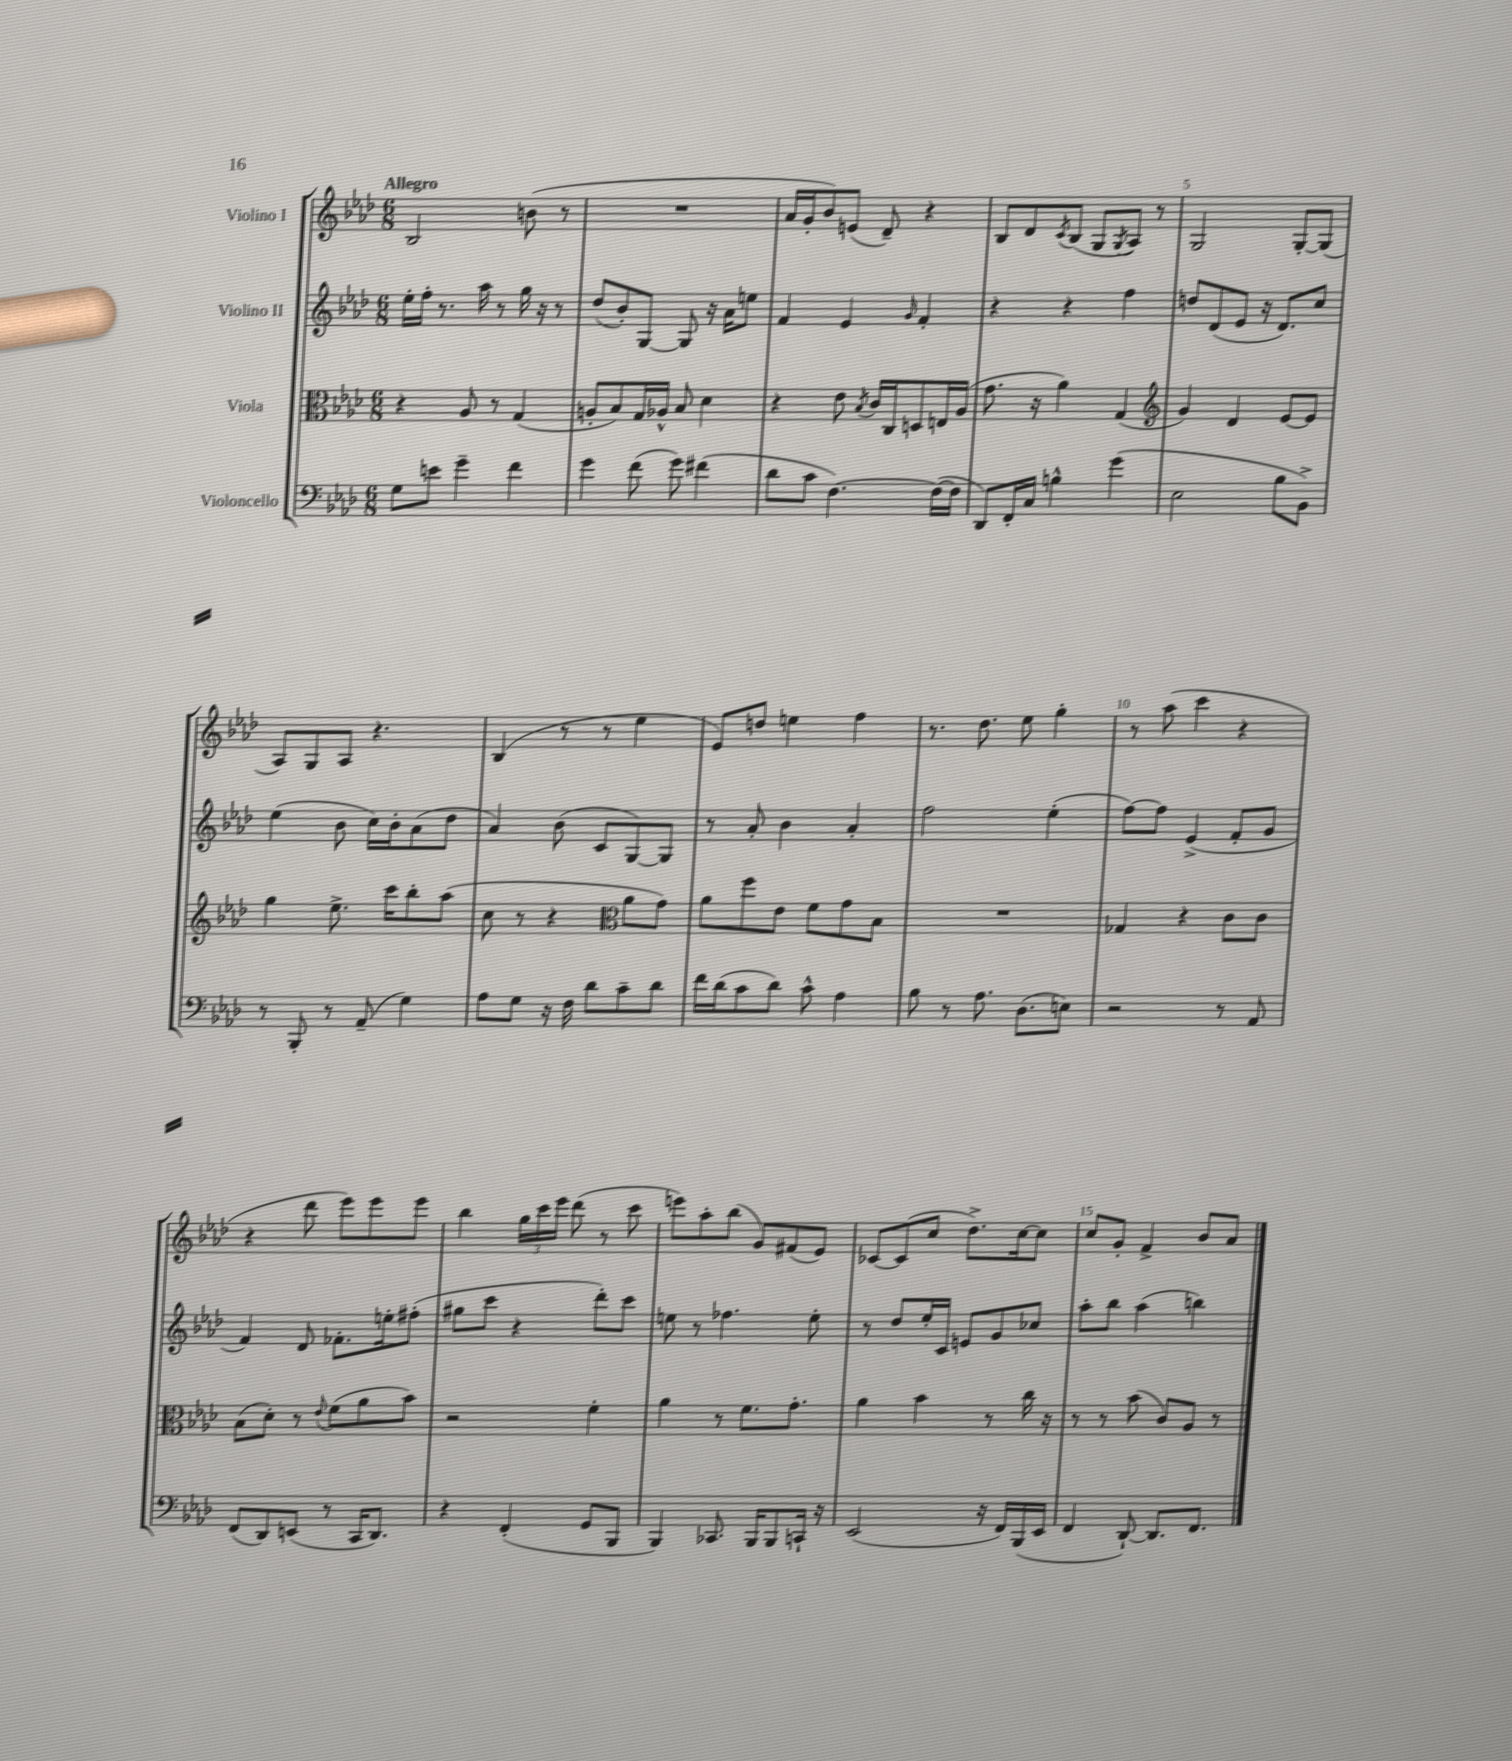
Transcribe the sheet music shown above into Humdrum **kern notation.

**kern	**kern	**kern	**kern
*part4	*part3	*part2	*part1
*staff4	*staff3	*staff2	*staff1
*I"Violoncello	*I"Viola	*I"Violino II	*I"Violino I
*clefF4	*clefC3	*clefG2	*clefG2
*k[b-e-a-d-]	*k[b-e-a-d-]	*k[b-e-a-d-]	*k[b-e-a-d-]
*M6/8	*M6/8	*M6/8	*M6/8
=1	=1	=1	=1
!	!	!	!LO:TX:a:B:t=Allegro
8G\L	4r	16ee-'\LL	2B-/
.	.	16ff'\JJ	.
8en\J	.	8.r	.
4g~\	8A-/	.	.
.	.	16aa-\	.
.	8r	8r	.
4f\	(4G/	16gg\	(8bn\
.	.	16r	.
.	.	8r	8r
=2	=2	=2	=2
4g\	8An'/L	(8dd-/L	2.r
.	8B-/)	8b-'/)	.
(8f\	16G/L	[8G/J	.
.	16A-X^^/JJ	.	.
8g\)	8B-/	8G/]	.
(4f#X\	4d-\	16r	.
.	.	16a-\KL	.
.	.	8een\J	.
=3	=3	=3	=3
8d-\L	4r	4f/	16a-/LL
.	.	.	16g'/J
8c\J	.	.	8b-/)
[4.F\)	8e-\	4e-/	(8en/J
.	8qB-/	.	.
.	16c/LL	.	8d-~/)
.	16C/J	.	.
.	.	16qqg/	.
.	8Dn/	4f'/	4r
(16F\LL_	16En/L	.	.
16F\JJ]	(16A-/JJ	.	.
=4	=4	=4	=4
8DD-/L)	8.g\	4r	8B-/L
16FF'/L	.	.	8d-/
16C/JJ	16r	.	.
.	.	.	8qc/
4Bn^^\	4a-\)	4r	(8B-/J
.	.	.	8G/L
.	.	.	8qG/
(4g\	(4G/	4ff\	8A-/J)
.	.	.	8r
=5	=5	=5	=5
*	*clefG2	*	*
2E-\	4g/)	8ddn/L	2G/
.	.	(8d-/	.
.	4d-/	8e-/J	.
.	.	16r	.
.	.	8.d-/L)	.
8B-\L	[8e-/L	.	[8G'/L
8BB-^\J)	8e-/J]	8cc/J	(8G/J]
!!LO:LB:g=z
=6	=6	=6	=6
8r	4gg\	(4ee-\	8A-/L)
8BBB-'/	.	.	8G/
8r	8.ee-^\	8b-\	8A-/J
(8AA-~/	.	16cc\LL)	4.r
.	16ccc\KL	16b-'\J	.
4G\)	8bb-'\	(8a-\	.
.	(8aa-\J	8dd-\J	.
=7	=7	=7	=7
8A-\L	8cc\	4a-/)	(4B-/
8G\J	8r	.	.
16r	4r	(8b-\	8r
16F\	.	.	.
8d-\L	.	8c/L	8r
*	*clefC3	*	*
8c~\	8a-\L	[8G/)	4ee-\
8d-\J	8g\J)	8G/J]	.
=8	=8	=8	=8
16f\LL	8a-\L	8r	8e-/L)
(16d-\J	.	.	.
8c\	8ff\	8a-'/	8ddn/J
8d-\J)	8e-\J	4b-\	4een\
8c^^\	8f\L	.	.
4A-\	8g\	4a-'/	4ff\
.	8B-\J	.	.
=9	=9	=9	=9
8B-\	2.r	2ff\	8.r
8r	.	.	.
.	.	.	8.dd-\
8.A-\	.	.	.
.	.	.	8ee-\
(8.D-\L	.	.	.
.	.	(4ee-'\	4gg'\
8En\J)	.	.	.
=10	=10	=10	=10
2r	4G-X/	[8ff\L)	8r
.	.	8ff\J]	(8aa-\
.	4r	(4e-^/	4ccc\
8r	8c\L	8f'/L	4r
8AA-/	8c\J	8g/J	.
!!LO:LB:g=z
=11	=11	=11	=11
(8FF/L	(8B-\L	4f/)	4r
8DD-/)	8d-'\J)	.	.
(8EEn/J	8r	8d-/	8ddd-\
.	8qqe-/	.	.
8r	(8f\L	8.f-X'\L	8eee-\L)
16CC/KL	8a-\	.	8eee-\
8.DD-/J)	.	16een'\k	.
.	8b-\J)	(8ff#X'\J	8eee-\J
=12	=12	=12	=12
4r	2r	8gg#X\L	4bb-\
.	.	8ccc\J	.
(4FF'/	.	4r	24gg\LL
.	.	.	24ccc\
.	.	.	24eee-\JJ
.	.	.	(8ddd-\
8GG/L	4f'\	8ddd-'\L)	8r
8BBB-/J	.	8ccc\J	8ccc\
=13	=13	=13	=13
4BBB-/)	4a-\	8een\	8eeen\L)
.	.	8r	8aa-'\
8.CC-X/	8r	4.ff-X\	(8bb-\J
.	8.f\L	.	8g/L)
16BBB-/KL	.	.	.
8BBB-/	.	.	(8f#X/
.	8.g'\J	.	.
16CCn`/Jk	.	8ee'\	8e-/J)
16r	.	.	.
=14	=14	=14	=14
(2EE-/	4a-\	8r	[8c-X/L
.	.	8dd-/L	(8c-/]
.	4b-\	16ee-'/L	8cc/J
.	.	16c/JJ	.
.	.	8en/L	8.dd-^\L)
16r	8r	8g/	.
16FF/LL)	.	.	[16cc\k
(16BBB-/	16cc\	8cc-X/J	8cc\J]
16EE-/JJ	16r	.	.
=15	=15	=15	=15
4FF/	8r	8aa-'\L	8cc/L
.	8r	8bb-\J	8g'/J
[8DD-`/)	(8b-\	(4aa-\	4f^/
8.DD-/L]	8c/L)	.	.
.	8A-/J	4bbn\)	8b-/L
8.FF/J	.	.	.
.	8r	.	8a-/J
==	==	==	==
*-	*-	*-	*-
